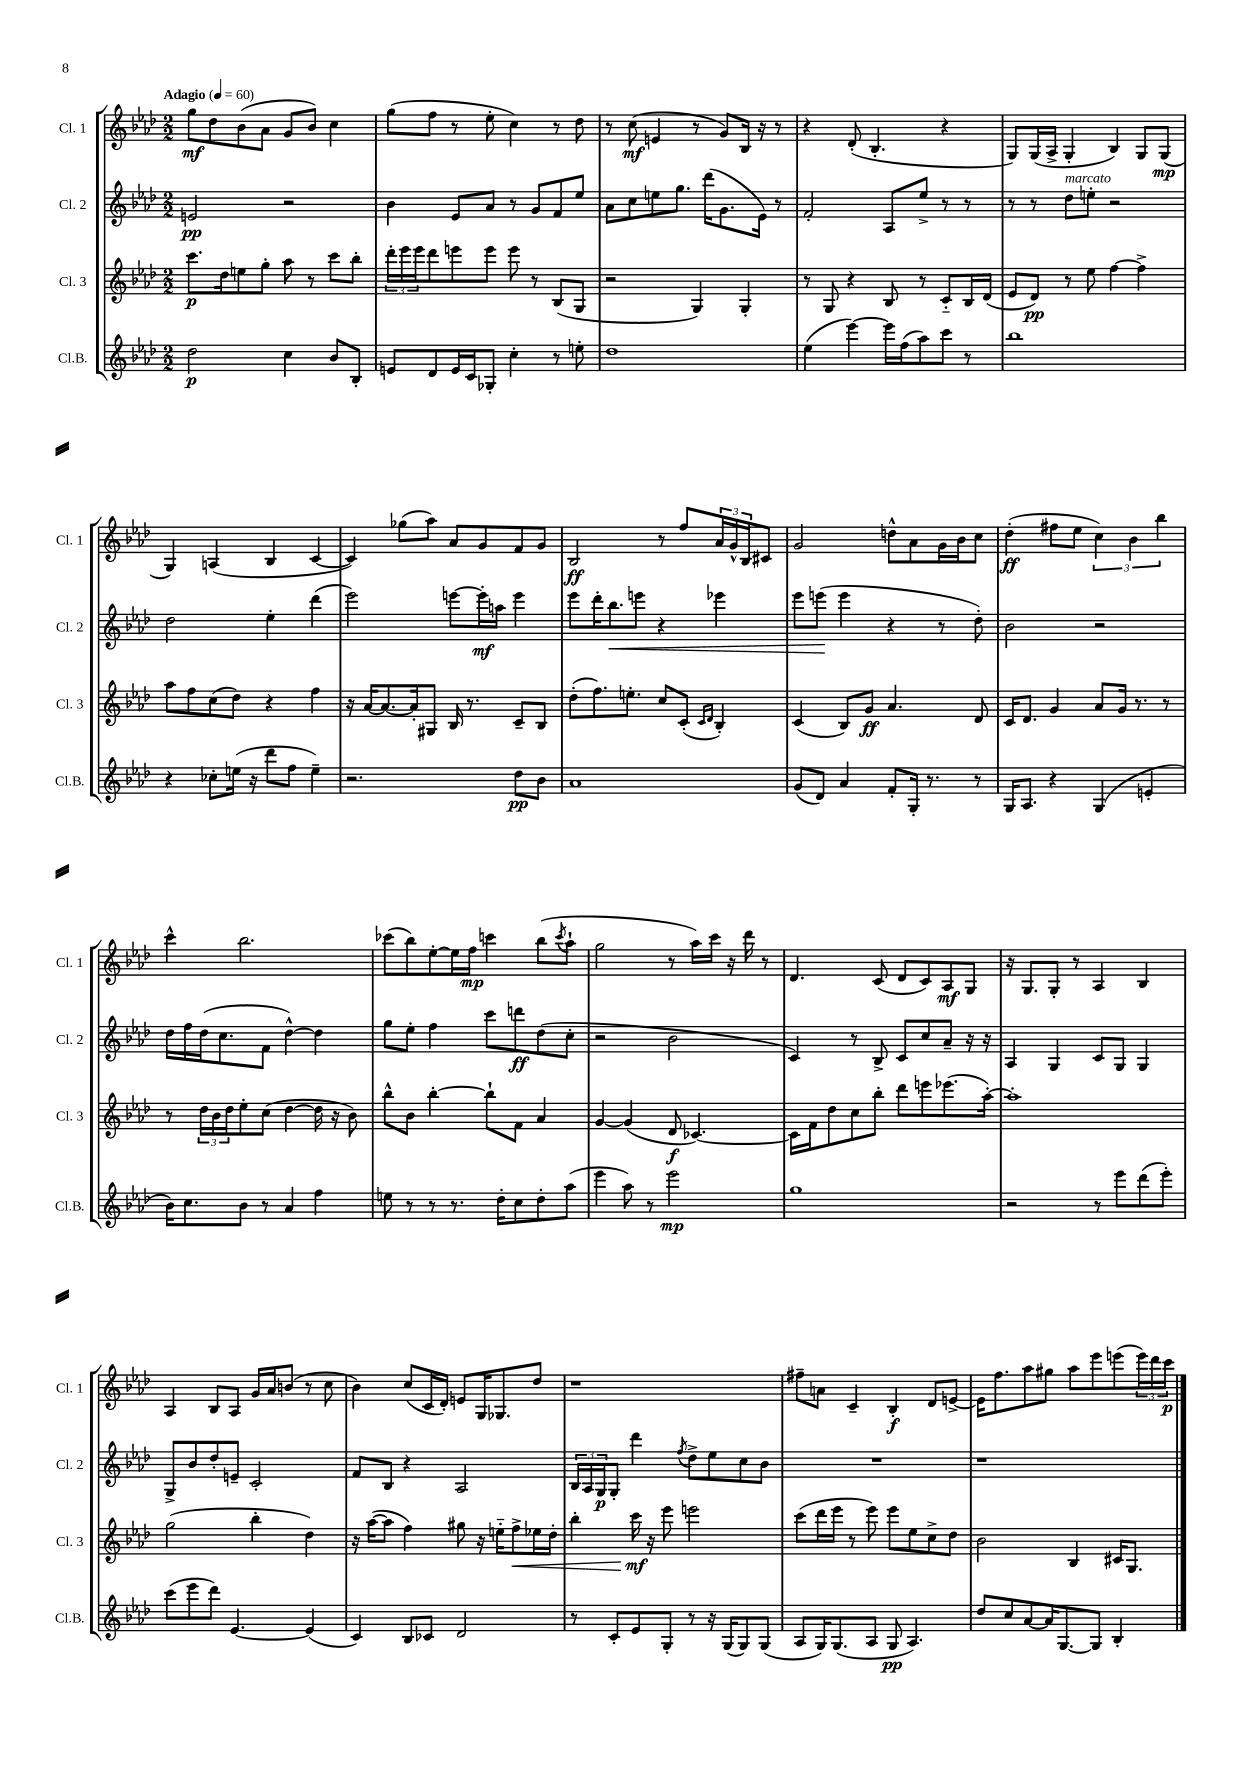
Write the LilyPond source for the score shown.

<<
\new StaffGroup <<
\new Staff = "s0" \with { instrumentName = "Cl. 1" shortInstrumentName = "Cl. 1" } {
    \clef treble \key aes \major \numericTimeSignature \time 2/2 \tempo "Adagio" 4 = 60
    g''8\mf des''8 bes'8( aes'8 g'8 bes'8) c''4 |
    g''8( f''8 r8 ees''8-. c''4) r8 des''8 |
    r8 c''8\mf( e'4 r8 g'8) bes16 r16 r8 |
    r4 des'8-.( bes4.-. r4 |
    g8) g16( aes16-> g4-. bes4) g8 g8\mp( |
    g4) a4( bes4 c'4~ |
    c'4) ges''8( aes''8) aes'8 g'8 f'8 g'8 |
    bes2\ff r8 f''8 \tuplet 3/2 { aes'16 g'16-^ bes16 } cis'8 |
    g'2 d''8-^ aes'8 g'16 bes'16 c''8 |
    des''4-.\ff( fis''8 ees''8 \tuplet 3/2 { c''4) bes'4 bes''4 } |
    c'''4-^ bes''2. |
    ces'''8( bes''8) ees''8~-. ees''16 f''16\mp c'''4 bes''8( \acciaccatura { c'''8 } aes''8-! |
    g''2 r8 aes''16) c'''16 r16 des'''16 r8 |
    des'4. c'8( des'8 c'8) aes8\mf g8 |
    r16 g8. g8-. r8 aes4 bes4 |
    aes4 bes8 aes8 g'16 aes'16 b'8( r8 c''8 |
    bes'4) c''8( c'16 des'16-.) e'8 g16 ges8. des''8 |
    r1 |
    fis''8-- a'8 c'4-- bes4-.\f des'8 e'8~-> |
    e'16 f''8. aes''8 gis''8 aes''8 ees'''8 e'''8( \tuplet 3/2 { e'''16) des'''16 c'''16\p } \bar "|." |
}
\new Staff = "s1" \with { instrumentName = "Cl. 2" shortInstrumentName = "Cl. 2" } {
    \clef treble \key aes \major \numericTimeSignature \time 2/2
    e'2\pp r2 |
    bes'4 ees'8 aes'8 r8 g'8 f'8 ees''8 |
    aes'8 c''8 e''8 g''8. des'''16( g'8. ees'16) r8 |
    f'2-. aes8 ees''8-> r8 r8 |
    r8 r8 des''8^\markup { \italic "marcato" } e''8-. r2 |
    des''2 ees''4-. des'''4( |
    ees'''2) e'''8~ e'''16-.\mf a''16 e'''4 |
    ees'''8 des'''16-. bes''8.\< e'''8 r4 ees'''4 |
    ees'''8 e'''8\!( e'''4 r4 r8 des''8-.) |
    bes'2 r2 |
    des''16 f''16 des''16( c''8. f'8 des''4~-^) des''4 |
    g''8 ees''8-. f''4 c'''8 d'''8\ff des''8( c''8-. |
    r2 bes'2 |
    c'4) r8 bes8-> c'8 c''8 aes'8-- r16 r16 |
    aes4 g4 c'8 g8 g4 |
    g8-> bes'8 des''8-. e'8-- c'2-. |
    f'8 bes8 r4 aes2 |
    \tuplet 3/2 { bes16 aes16 g16\p } g8-. des'''4 \acciaccatura { f''8 } des''8-> ees''8 c''8 bes'8 |
    R1 |
    r1 \bar "|." |
}
\new Staff = "s2" \with { instrumentName = "Cl. 3" shortInstrumentName = "Cl. 3" } {
    \clef treble \key aes \major \numericTimeSignature \time 2/2
    c'''8.\p des''16 e''8 g''8-. aes''8 r8 c'''8 bes''8-. |
    \tuplet 3/2 { des'''16-. ees'''16 ees'''16 } des'''8 e'''8 e'''8 e'''8 r8 bes8( g8 |
    r2 g4) g4-. |
    r8 g8 r4 bes8 r8 c'8-_ bes16 des'16( |
    ees'8 des'8\pp) r8 ees''8 f''4~ f''4-> |
    aes''8 f''8 c''8( des''8) r4 f''4 |
    r16 aes'16~ aes'8.~ aes'16-. gis8 bes16 r8. c'8-- bes8 |
    des''8-.( f''8.) e''8.-. c''8 c'8-.( \grace { c'16 des'16 } bes4-.) |
    c'4( bes8) g'8\ff aes'4. des'8 |
    c'16 des'8. g'4 aes'8 g'16 r8. r8 |
    r8 \tuplet 3/2 { des''16 bes'16 des''16 } ees''8-. c''8( des''4~ des''16 r16 bes'8) |
    bes''8-^ bes'8 bes''4~-. bes''8-! f'8 aes'4 |
    g'4~ g'4( des'8\f ces'4.~) |
    ces'16 f'16 des''8 c''8 bes''8-. des'''8 e'''8 ees'''8.( aes''16~-.) |
    aes''1-. |
    g''2( bes''4-. des''4) |
    r16 aes''16~( aes''8 f''4) gis''8 r16 e''16-_ f''8->\< ees''16 des''16-. |
    bes''4-. c'''16\mf\! r16 ees'''8 e'''2 |
    c'''8( des'''16 ees'''16 r8 ees'''8) ees'''8 ees''8 c''8-> des''8 |
    bes'2 bes4 cis'16 g8. \bar "|." |
}
\new Staff = "s3" \with { instrumentName = "Cl.B." shortInstrumentName = "Cl.B." } {
    \clef treble \key aes \major \numericTimeSignature \time 2/2
    des''2\p c''4 bes'8 bes8-. |
    e'8 des'8 e'16 c'16 ges8-. c''4-. r8 e''8-. |
    des''1 |
    ees''4( ees'''4~) ees'''16 f''16( aes''8) c'''8 r8 |
    bes''1 |
    r4 ces''8-. e''16( r16 des'''8 f''8 e''4--) |
    r2. des''8\pp bes'8 |
    aes'1 |
    g'8( des'8) aes'4 f'8-. g16-. r8. r8 |
    g16 aes8. r4 g4( e'4-. |
    bes'16) c''8. bes'8 r8 aes'4 f''4 |
    e''8 r8 r8 r8. des''16-. c''8 des''8-. aes''8( |
    ees'''4 aes''8) r8 ees'''2\mp |
    g''1 |
    r2 r8 ees'''8 des'''8( ees'''8-.) |
    c'''8( ees'''8 des'''8) ees'4.~ ees'4( |
    c'4) bes8 ces'8 des'2 |
    r8 c'8-. ees'8 g8-. r8 r16 g16( g8) g8( |
    aes8 g16) g8.( aes8 g8\pp aes4.) |
    des''8 c''8 aes'8~ aes'16 g8.~ g8 bes4-. \bar "|." |
}
>>
>>
\layout { \context { \Score \remove "Bar_number_engraver" } }
